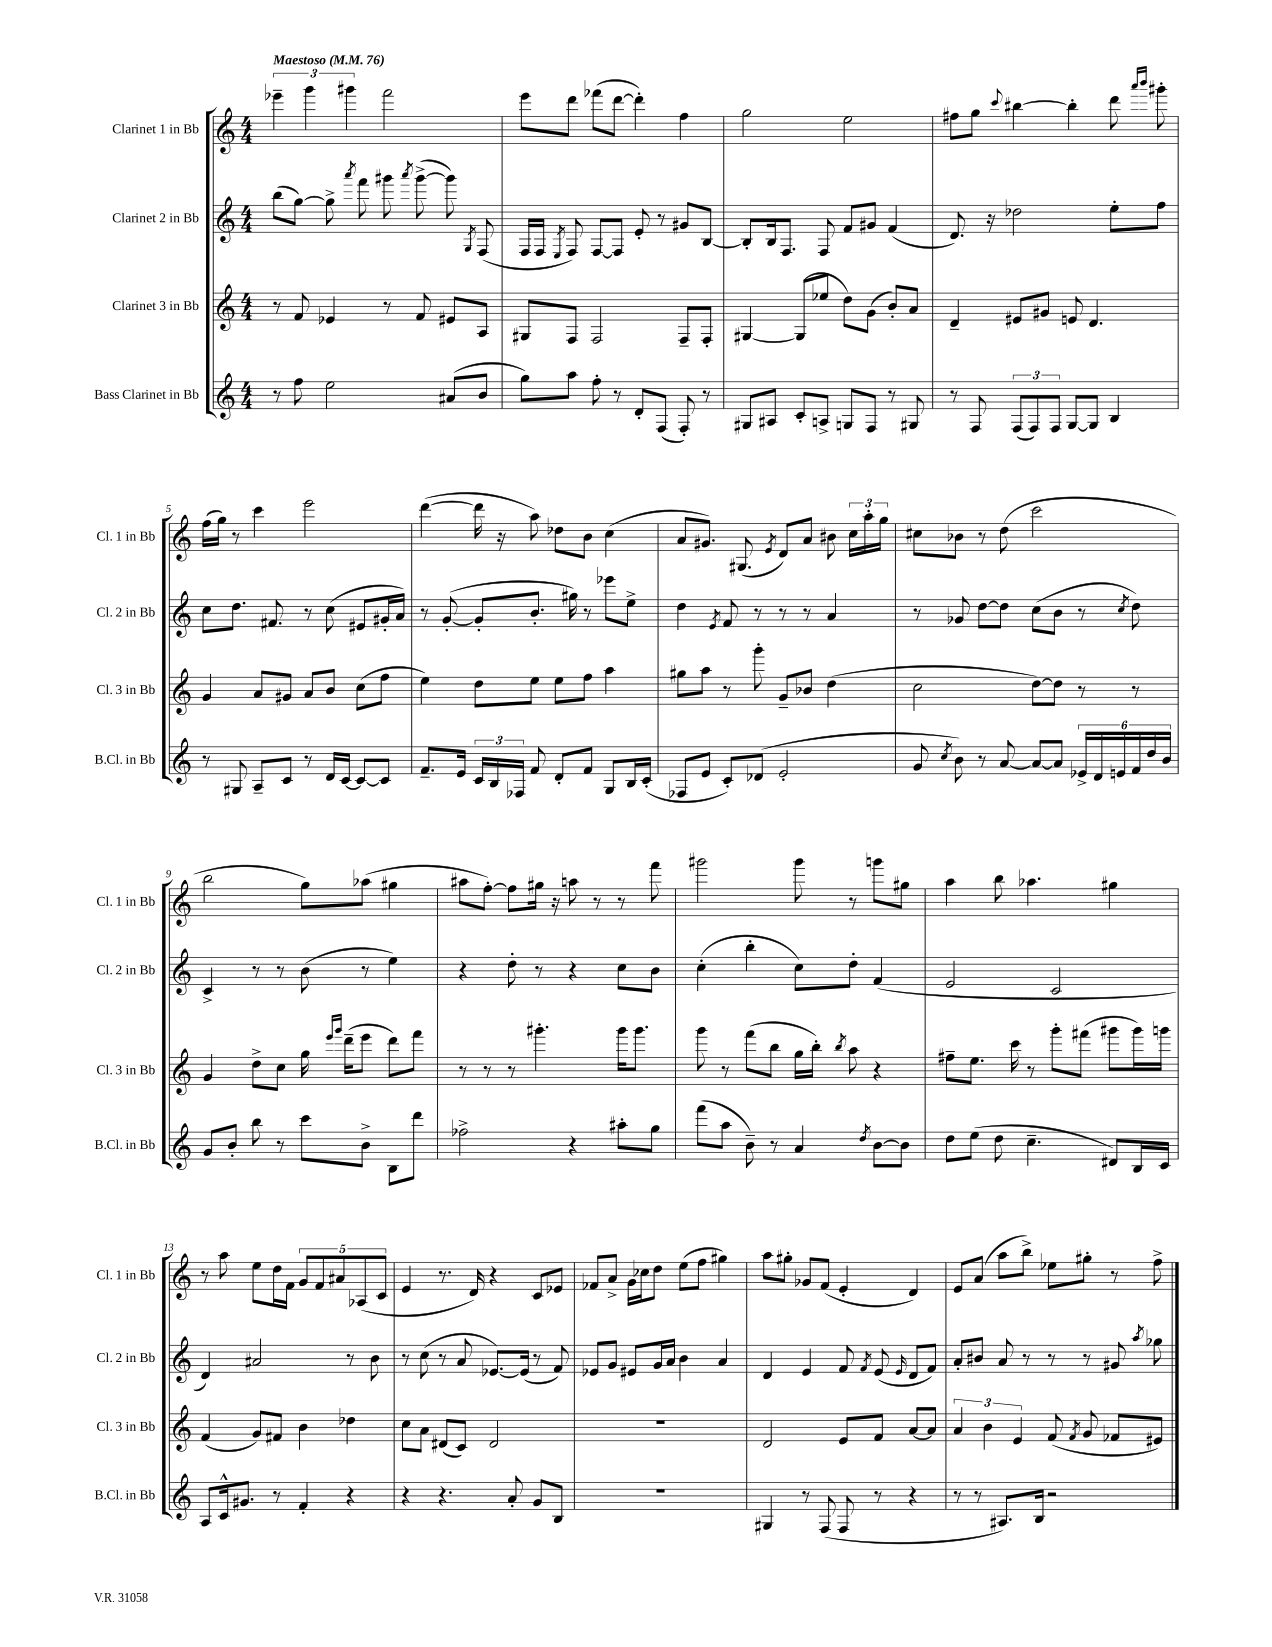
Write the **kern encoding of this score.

**kern	**kern	**kern	**kern
*staff4	*staff3	*staff2	*staff1
*clefG2	*clefG2	*clefG2	*clefG2
*k[]	*k[]	*k[]	*k[]
*M4/4	*M4/4	*M4/4	*M4/4
*MM76	*MM76	*MM76	*MM76
8r	8r	(8bb	6eee-~
8ff	8f	[8gg)	.
.	.	.	6ggg
2ee	4e-	8gg^]	.
.	.	.	6ggg#
.	.	8qaaa	.
.	.	8fff	.
.	8r	8ggg#	2fff
.	.	8qaaa	.
.	8f	([8ggg#^	.
(8a#	8e#	8ggg#])	.
.	.	8qG	.
8b	8A	(8F	.
=	=	=	=
8gg)	8G#	16F	8eee
.	.	16F	.
.	.	8qE	.
8aa	8F	8F)	8ddd
8ff'	2F	[8F	(8fff-
8r	.	8F]	[8ddd
8d'	.	8e'	4ddd'])
(8F	.	8r	.
8F')	8F~	8g#	4ff
8r	8F'	[8B	.
=	=	=	=
8G#	[4G#	8B']	2gg
8A#	.	16B	.
.	.	8.F	.
8c'	(8G#]	.	.
8A^	8ee-	8F	.
8G	8dd)	8f	2ee
8F	(8g	8g#	.
8r	8b')	(4f	.
8G#	8a	.	.
=	=	=	=
8r	4d~	8.d)	8ff#
8F	.	.	8gg
.	.	16r	.
.	.	.	8qqccc
(12F	8e#	2dd-	[4bb#
12F)	.	.	.
.	8g#	.	.
12F	.	.	.
[8G	8e	.	4bb#']
8G]	4.d	.	.
4B	.	8ee'	8ddd
.	.	.	16qqaaa
.	.	.	16qqbbb
.	.	8ff	8ggg#'
=	=	=	=
8r	4g	8cc	(16ff
.	.	.	16gg)
8G#	.	8.dd	8r
8A~	8a	.	4ccc
.	.	8.f#	.
8c	8g#	.	.
8r	8a	8r	2eee
16d	8b	(8cc	.
[16c	.	.	.
8c_	(8cc	8e#	.
8c]	8ff	16g#'	.
.	.	16a)	.
=	=	=	=
8.f~	4ee)	8r	([4ddd
.	.	([8g'	.
16e	.	.	.
24c	8dd	8g']	16ddd]
24B	.	.	.
.	.	.	16r
24F-	.	.	.
8f	8ee	8.b'	8aa)
8d'	8ee	.	8dd-
.	.	16gg#)	.
8f	8ff	8r	8b
8G	4aa	8eee-	(4cc
16B	.	8ee^	.
(16c'	.	.	.
=	=	=	=
8F-	8gg#	4dd	8a
8e	8aa	.	8.g#)
.	.	8qe	.
8c')	8r	8f	.
.	.	.	(8.G#
(8d-	8ggg'	8r	.
.	.	.	8qe
2e'	8g~	8r	8d)
.	8b-	8r	8a
.	(4dd	4a	8b#
.	.	.	24cc
.	.	.	24aa'
.	.	.	24gg
=	=	=	=
8g	2cc	8r	8cc#
8qcc	.	.	.
8b)	.	8g-	8b-
8r	.	[8dd	8r
[8a	.	8dd]	(8dd
8a_	[8dd)	(8cc	2ccc
8a]	8dd]	8b	.
24e-^	8r	8r	.
24d	.	.	.
24e	.	.	.
.	.	8qcc	.
24f	8r	8dd)	.
24dd	.	.	.
24b	.	.	.
=	=	=	=
8g	4g	4c^	2bb
8b'	.	.	.
8bb	8dd^	8r	.
8r	8cc	8r	.
8ccc	16gg	(8b	8gg)
.	16qqeee	.	.
.	16qqggg	.	.
.	(16ddd~	.	.
8b^	8eee	8r	(8aa-
8B	8ddd)	4ee)	4gg#
8ddd	8fff	.	.
=	=	=	=
2ff-^	8r	4r	8aa#
.	8r	.	[8ff')
.	8r	8dd'	8ff]
.	4.ggg#'	8r	16gg#
.	.	.	16r
4r	.	4r	8aa
.	.	.	8r
8aa#'	16ggg#	8cc	8r
.	8.ggg#	.	.
8gg	.	8b	8fff
=	=	=	=
(8fff	8ggg	(4cc'	2ggg#
8aa	8r	.	.
8b~)	(8fff	4bb'	.
8r	8bb	.	.
4a	16gg	8cc)	8ggg#
.	16bb')	.	.
.	8qbb	.	.
.	8aa	8dd'	8r
8qdd	.	.	.
[8b	4r	(4f	8ggg
8b]	.	.	8gg#
=	=	=	=
8dd	8ff#~	2e	4aa
(8ee	8.ee	.	.
8dd	.	.	8bb
.	16ccc	.	.
4.cc~	8r	.	4.aa-
.	8ggg'	2c	.
.	(8fff#	.	.
8d#)	8ggg#	.	4gg#
16B	16ggg#)	.	.
16c	16ggg	.	.
=	=	=	=
8A	(4f	4d)	8r
16c^^	.	.	8aa
8.g#	.	.	.
.	8g)	2a#	8ee
8r	8f#	.	16dd
.	.	.	16f
4f'	4b	.	10g
.	.	.	10f
.	.	.	10a#
4r	4dd-	8r	.
.	.	.	(10A-
.	.	8b	.
.	.	.	10c
=	=	=	=
4r	8cc	8r	4e
.	8a	(8cc	.
4.r	(8d#	8r	8.r
.	8c)	8a	.
.	.	.	16d)
.	2d#	[8.e-)	4r
8a'	.	.	.
.	.	(16e-]	.
8g	.	8r	8c
8B	.	8f)	8e-
=	=	=	=
1r	1r	8e-	8f-
.	.	8g	8a^
.	.	8e#	16g
.	.	.	16cc-
.	.	16g	8dd
.	.	16a	.
.	.	4b	(8ee
.	.	.	8ff
.	.	4a	4gg#)
=	=	=	=
4G#	2d	4d	8aa
.	.	.	8gg#'
8r	.	4e	8g-
(8F	.	.	(8f
8F	8e	8f	4e'
.	.	8qf	.
8r	8f	(8e	.
.	.	16qqe	.
4r	[8a	8d	4d)
.	8a]	8f)	.
=	=	=	=
8r	6a	8a'	8e
8r	.	8b#	(8a
.	6b	.	.
8.A#)	.	8a	8aa
.	6e	.	.
.	.	8r	8bb^)
16B	.	.	.
2r	(8f	8r	8ee-
.	8qf	.	.
.	8g	8r	8gg#'
.	8f-	8g#	8r
.	.	8qaa	.
.	8e#)	8gg-	8ff^
==	==	==	==
*-	*-	*-	*-
